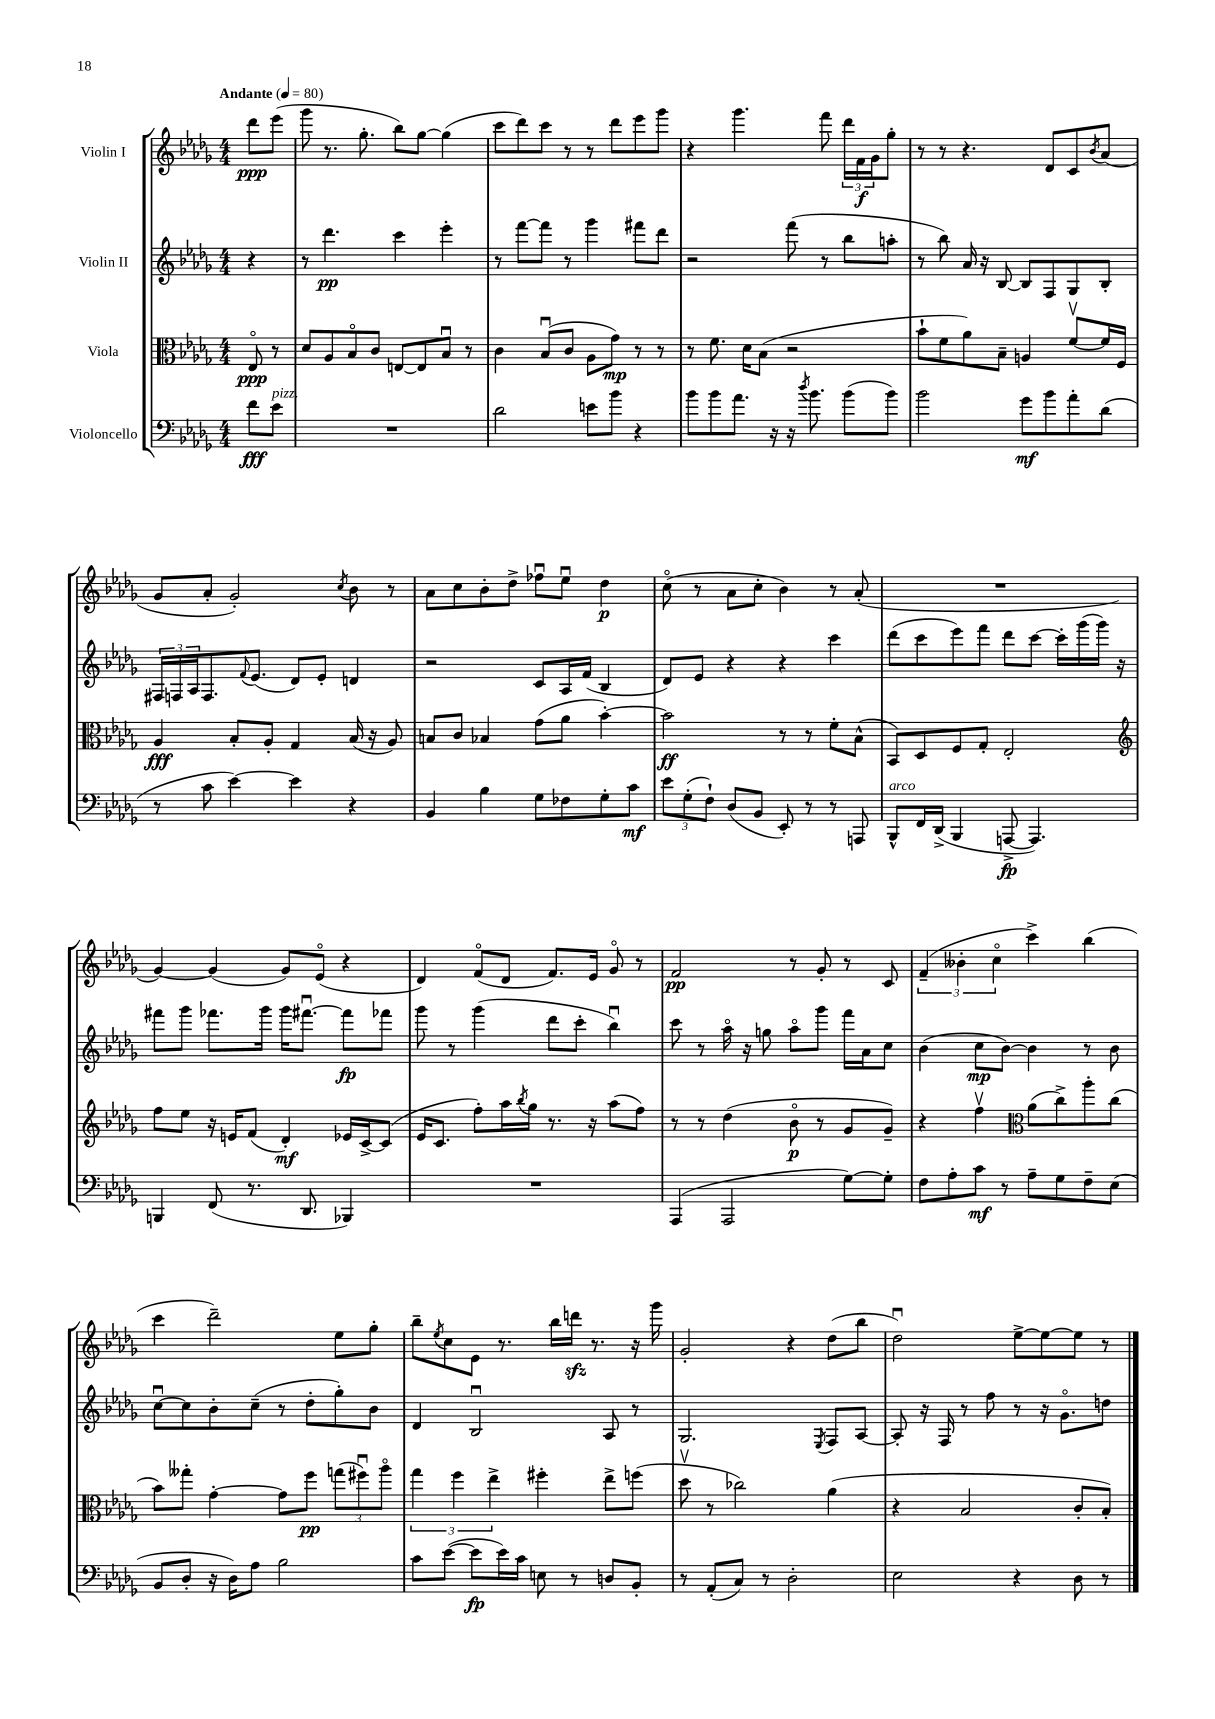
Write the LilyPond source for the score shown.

<<
\new StaffGroup <<
\new Staff = "s0" \with { instrumentName = "Violin I" } {
    \clef treble \key des \major \numericTimeSignature \time 4/4 \partial 4 \tempo "Andante" 4 = 80
    des'''8\ppp ees'''8( |
    ges'''8 r8. ges''8.-. bes''8) ges''8~ ges''4( |
    c'''8 des'''8) c'''8 r8 r8 des'''8 ees'''8 ges'''8 |
    r4 ges'''4. f'''8 \tuplet 3/2 { des'''16 f'16\f ges'16 } ges''8-. |
    r8 r8 r4. des'8 c'8 \acciaccatura { bes'8 } aes'8( |
    ges'8 aes'8-. ges'2-.) \acciaccatura { c''8 } bes'8 r8 |
    aes'8 c''8 bes'8-. des''8-> fes''8\downbow ees''8\downbow des''4\p |
    c''8\flageolet( r8 aes'8 c''8-. bes'4) r8 aes'8-.( |
    R1 |
    ges'4~) ges'4( ges'8) ees'8\flageolet( r4 |
    des'4) f'8\flageolet( des'8 f'8.) ees'16 ges'8\flageolet r8 |
    f'2\pp r8 ges'8-. r8 c'8 |
    \tuplet 3/2 { f'4--( beses'4-. c''4\flageolet } c'''4->) bes''4( |
    c'''4 des'''2--) ees''8 ges''8-. |
    bes''8-- \acciaccatura { ees''8 } c''8 ees'8 r8. bes''16 d'''16\sfz r8. r16 ges'''16 |
    ges'2-. r4 des''8( bes''8 |
    des''2\downbow) ees''8~-> ees''8~ ees''8 r8 \bar "|." |
}
\new Staff = "s1" \with { instrumentName = "Violin II" } {
    \clef treble \key des \major \numericTimeSignature \time 4/4 \partial 4
    r4 |
    r8 des'''4.\pp c'''4 ees'''4-. |
    r8 f'''8~ f'''8 r8 ges'''4 fis'''8 des'''8 |
    r2 f'''8( r8 bes''8 a''8-. |
    r8 bes''8) aes'16 r16 bes8~ bes8 f8 ges8 bes8-. |
    \tuplet 3/2 { fis16 f16 aes16 } f8. \appoggiatura { f'8 } ees'8.( des'8) ees'8-. d'4 |
    r2 c'8 aes16 f'16( bes4 |
    des'8) ees'8 r4 r4 c'''4 |
    des'''8( c'''8 ees'''8) f'''8 des'''8 c'''8~ c'''16-. ges'''16( ges'''16) r16 |
    fis'''8 ges'''8 fes'''8. ges'''16 ges'''16 fis'''8.~\downbow fis'''8\fp fes'''8 |
    ges'''8 r8 ges'''4( des'''8 c'''8-. bes''4\downbow) |
    c'''8 r8 aes''16\flageolet r16 g''8 aes''8\flageolet ges'''8 f'''16 aes'16 c''8 |
    bes'4( c''8\mp bes'8~) bes'4 r8 bes'8 |
    c''8~\downbow c''8 bes'8-. c''8--( r8 des''8-. ges''8-.) bes'8 |
    des'4 bes2\downbow aes8 r8 |
    ges2. \acciaccatura { ees8 } f8 aes8~ |
    aes8-. r16 f16 r8 f''8 r8 r16 ges'8.\flageolet d''8 \bar "|." |
}
\new Staff = "s2" \with { instrumentName = "Viola" } {
    \clef alto \key des \major \numericTimeSignature \time 4/4 \partial 4
    ees8\flageolet\ppp r8 |
    des'8 aes8 bes8\flageolet c'8 e8~ e8 bes8\downbow r8 |
    c'4 bes8\downbow( c'8 aes8 ges'8\mp) r8 r8 |
    r8 f'8. des'16 bes8( r2 |
    bes'8-! f'8 aes'8) bes8-- a4 f'8~\upbow f'16 f16 |
    aes4\fff bes8-. aes8-. ges4 bes16( r16 aes8) |
    b8 c'8 bes4 ges'8( aes'8 bes'4~-.) |
    bes'2\ff r8 r8 f'8-. bes8-^( |
    bes,8) des8 f8 ges8-. ees2-. |
    \clef treble f''8 ees''8 r16 e'16 f'8( des'4-.\mf) ees'16 c'16~-> c'8( |
    ees'16 c'8. f''8-.) aes''16 \acciaccatura { bes''8 } ges''16 r8. r16 aes''8( f''8) |
    r8 r8 des''4( bes'8\flageolet\p r8 ges'8 ges'8--) |
    r4 f''4\upbow \clef alto aes'8( c''8->) aes''8-. c''8( |
    bes'8) geses''8-. ges'4~-. ges'8 f''8\pp \tuplet 3/2 { g''8( fis''8\downbow) aes''8\flageolet } |
    \tuplet 3/2 { ges''4 f''4 ees''4-> } fis''4-. ees''8-> f''8( |
    des''8\upbow r8 ces''2) aes'4( |
    r4 bes2 c'8-. bes8-.) \bar "|." |
}
\new Staff = "s3" \with { instrumentName = "Violoncello" } {
    \clef bass \key des \major \numericTimeSignature \time 4/4 \partial 4
    f'8\fff ees'8^\markup { \italic "pizz." } |
    R1 |
    des'2 e'8 bes'8 r4 |
    bes'8 bes'8 aes'8. r16 r16 \acciaccatura { des''8 } bes'8. bes'8( bes'8) |
    bes'2 ges'8\mf bes'8 aes'8-. des'8( |
    r8 c'8 ees'4~) ees'4 r4 |
    bes,4 bes4 ges8 fes8 ges8-. c'8\mf |
    \tuplet 3/2 { ees'8 ges8-.( f8-!) } des8( bes,8 ees,8-.) r8 r8 a,,8 |
    bes,,8-^^\markup { \italic "arco" } f,16 des,16->( bes,,4 a,,8~->\fp a,,4.) |
    b,,4 f,8( r8. des,8. bes,,4) |
    R1 |
    aes,,4( aes,,2 ges8~) ges8-. |
    f8 aes8-. c'8\mf r8 aes8-- ges8 f8-- ees8( |
    bes,8 des8-. r16 des16) aes8 bes2 |
    c'8 ees'8~( ees'8\fp ees'16) c'16 e8 r8 d8 bes,8-. |
    r8 aes,8-.( c8) r8 des2-. |
    ees2 r4 des8 r8 \bar "|." |
}
>>
>>
\layout { \context { \Score \remove "Bar_number_engraver" } }
